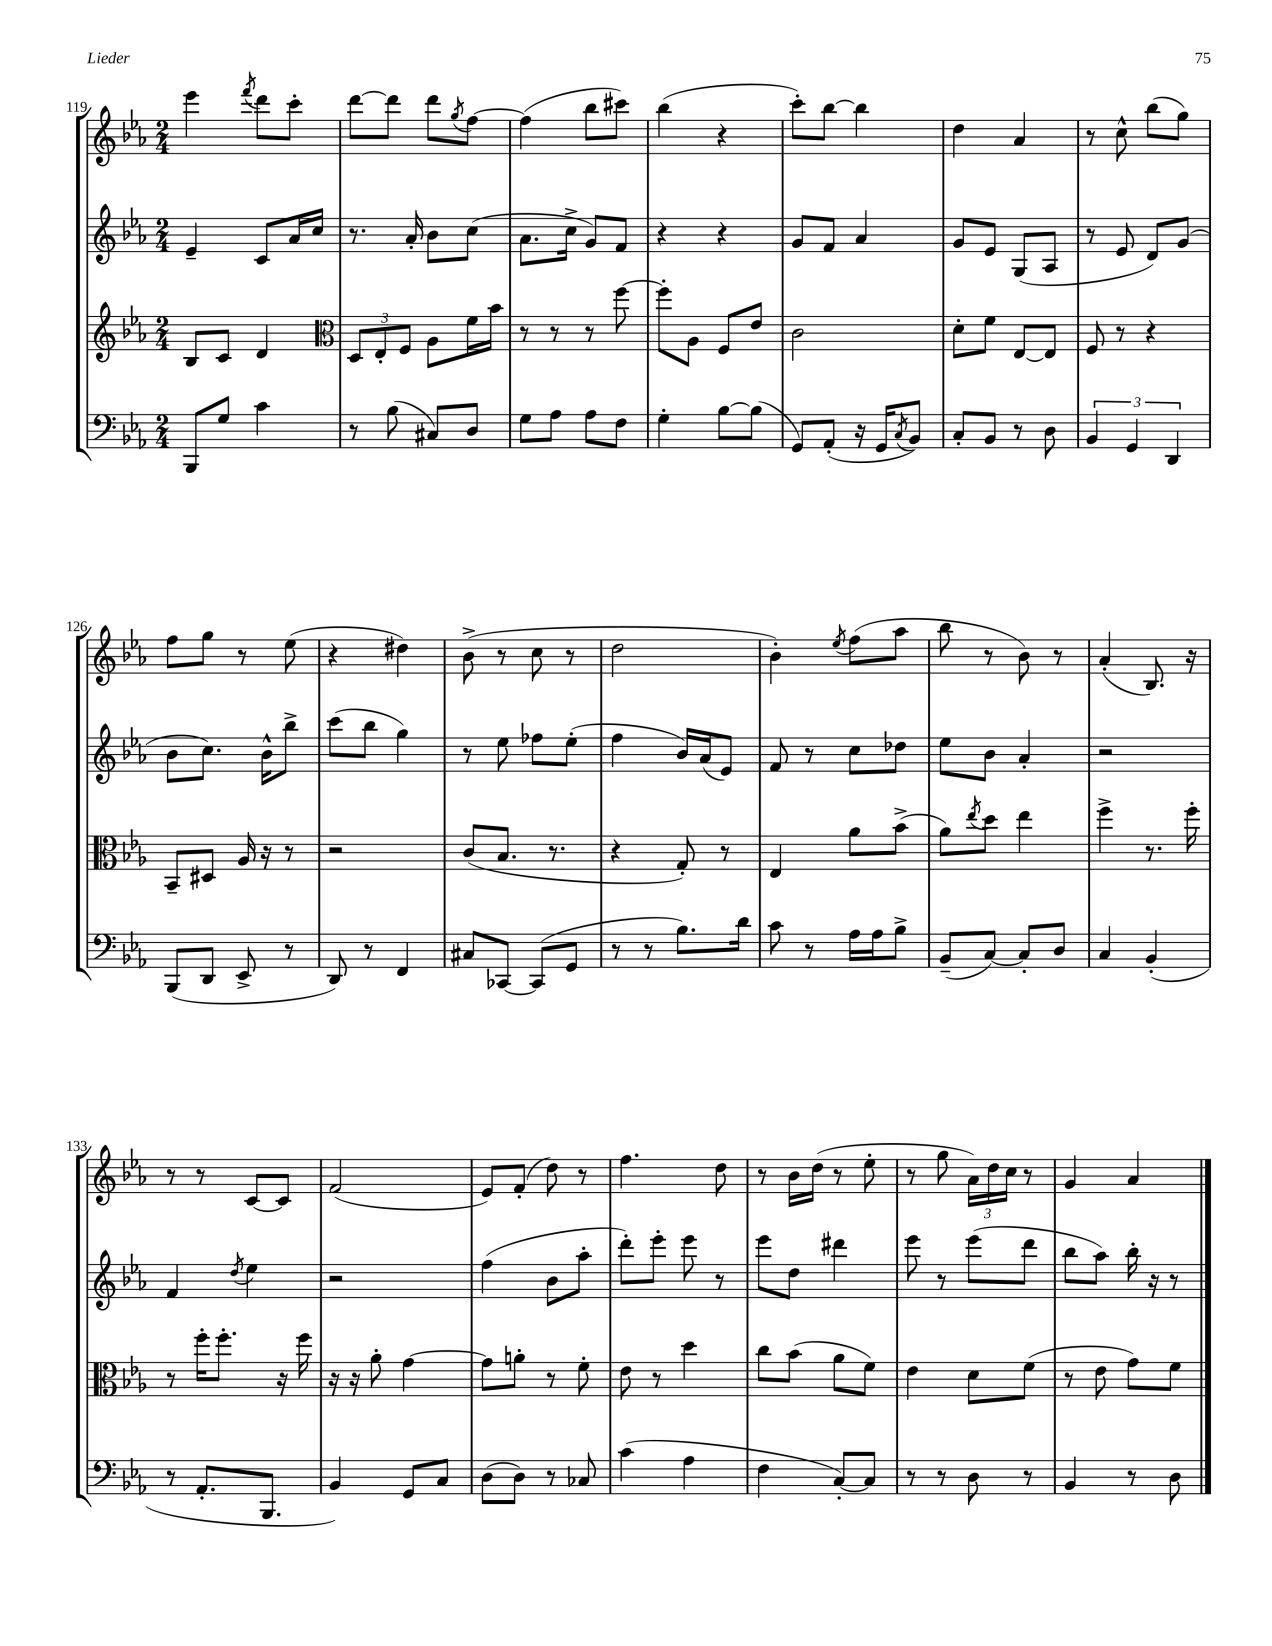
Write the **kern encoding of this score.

**kern	**kern	**kern	**kern
*staff4	*staff3	*staff2	*staff1
*clefF4	*clefG2	*clefG2	*clefG2
*k[b-e-a-]	*k[b-e-a-]	*k[b-e-a-]	*k[b-e-a-]
*M2/4	*M2/4	*M2/4	*M2/4
8BBB-/L	8B-/L	4e-~/	4eee-\
8G/J	8c/J	.	.
.	.	.	8qfff/
4c\	4d/	8c/L	8ddd\L
.	.	16a-/L	8ccc'\J
.	.	16cc/JJ	.
=	=	=	=
*	*clefC3	*	*
8r	12D/L	8.r	[8ddd\L
.	12E-'/	.	.
(8B-\	.	.	8ddd\]J
.	12F/J	.	.
.	.	16a-'/	.
8C#/L)	8A-\L	8b-\L	8ddd\L
.	.	.	8qgg/
8D/J	16f\L	(8cc\J	[8ff\J
.	16b-\JJ	.	.
=	=	=	=
8G\L	8r	8.a-\L	(4ff\]
8A-\J	8r	.	.
.	.	16cc^\Jk	.
8A-\L	8r	8g/L)	8bb-\L
8F\J	[8ff\	8f/J	8ccc#\J)
=	=	=	=
4G'\	8ff'\]L	4r	(4bb-\
.	8A-\J	.	.
[8B-\L	8F/L	4r	4r
(8B-\]J	8e-/J	.	.
=	=	=	=
8GG/L)	2c\	8g/L	8ccc'\L)
(8AA-'/J	.	8f/J	[8bb-\J
16r	.	4a-/	4bb-\]
16GG/LK	.	.	.
8qC/	.	.	.
8BB-/J)	.	.	.
=	=	=	=
8C'/L	8d'\L	8g/L	4dd\
8BB-/J	8f\J	8e-/J	.
8r	[8E-/L	(8G/L	4a-/
8D\	8E-/]J	8A-/J	.
=	=	=	=
6BB-/	8F/	8r	8r
.	8r	8e-/	8cc^^\
6GG/	.	.	.
.	4r	8d/L)	(8bb-\L
6DD/	.	.	.
.	.	(8g/J	8gg\J)
=	=	=	=
(8BBB-/L	8BB-~/L	8b-\L	8ff\L
8DD/J	8D#/J	8.cc\J)	8gg\J
8EE-^/	16A-/	.	8r
.	16r	16b-^^\LK	.
8r	8r	8bb-^\J	(8ee-\
=	=	=	=
8DD/)	2r	(8ccc\L	4r
8r	.	8bb-\J	.
4FF/	.	4gg\)	4dd#\)
=	=	=	=
8C#/L	(8c/L	8r	(8b-^\
[8CC-/J	8.B-/J	8ee-\	8r
(8CC-/]L	.	8ff-\L	8cc\
.	8.r	.	.
8GG/J	.	(8ee-'\J	8r
=	=	=	=
8r	4r	4ff\	2dd\
8r	.	.	.
8.B-\L)	8G'/)	16b-/LL)	.
.	.	(16a-/J	.
.	8r	8e-/J)	.
16d\Jk	.	.	.
=	=	=	=
8c\	4E-/	8f/	4b-'\)
8r	.	8r	.
.	.	.	8qee-/
16A-\LL	8a-\L	8cc\L	(8ff\L
16A-\J	.	.	.
8B-^\J	(8b-^\J	8dd-\J	8aa-\J
=	=	=	=
(8BB-~/L	8a-\L)	8ee-\L	8bb-\
.	8qee-/	.	.
[8C/J)	8dd\J	8b-\J	8r
8C'/]L	4ee-\	4a-'/	8b-\)
8D/J	.	.	8r
=	=	=	=
4C/	4ff^\	2r	(4a-'/
(4BB-'/	8.r	.	8.B-/)
.	16ff'\	.	16r
=	=	=	=
8r	8r	4f/	8r
8.AA-'/L	16ff'\LK	.	8r
.	8.ff'\J	.	.
.	.	8qdd/	.
.	.	4ee-\	[8c/L
8.BBB-/J	.	.	.
.	16r	.	8c/]J
.	16ff\	.	.
=	=	=	=
4BB-/)	16r	2r	(2f/
.	16r	.	.
.	8a-'\	.	.
8GG/L	[4g\	.	.
8C/J	.	.	.
=	=	=	=
(8D\L	8g\]L	(4ff\	8e-/L)
8D\J)	8a'\J	.	(8f'/J
8r	8r	8b-\L	8dd\)
8C-/	8f'\	8aa-'\J	8r
=	=	=	=
(4c\	8e-\	8ddd'\L)	4.ff\
.	8r	8eee-'\J	.
4A-\	4dd\	8eee-\	.
.	.	8r	8dd\
=	=	=	=
4F\	8cc\L	8eee-\L	8r
.	(8b-\J	8dd\J	16b-\LL
.	.	.	(16dd\JJ
[8C'/L)	8a-\L	4ddd#\	8r
8C/]J	8f\J)	.	8ee-'\
=	=	=	=
8r	4e-\	8eee-\	8r
8r	.	8r	8gg\
8D\	8d\L	(8eee-\L	24a-\LL)
.	.	.	24dd\
.	.	.	24cc\JJ
8r	(8f\J	8ddd\J	8r
=	=	=	=
4BB-/	8r	8bb-\L	4g/
.	8e-\	8aa-\J)	.
8r	8g\L)	16bb-'\	4a-/
.	.	16r	.
8D\	8f\J	8r	.
==	==	==	==
*-	*-	*-	*-
